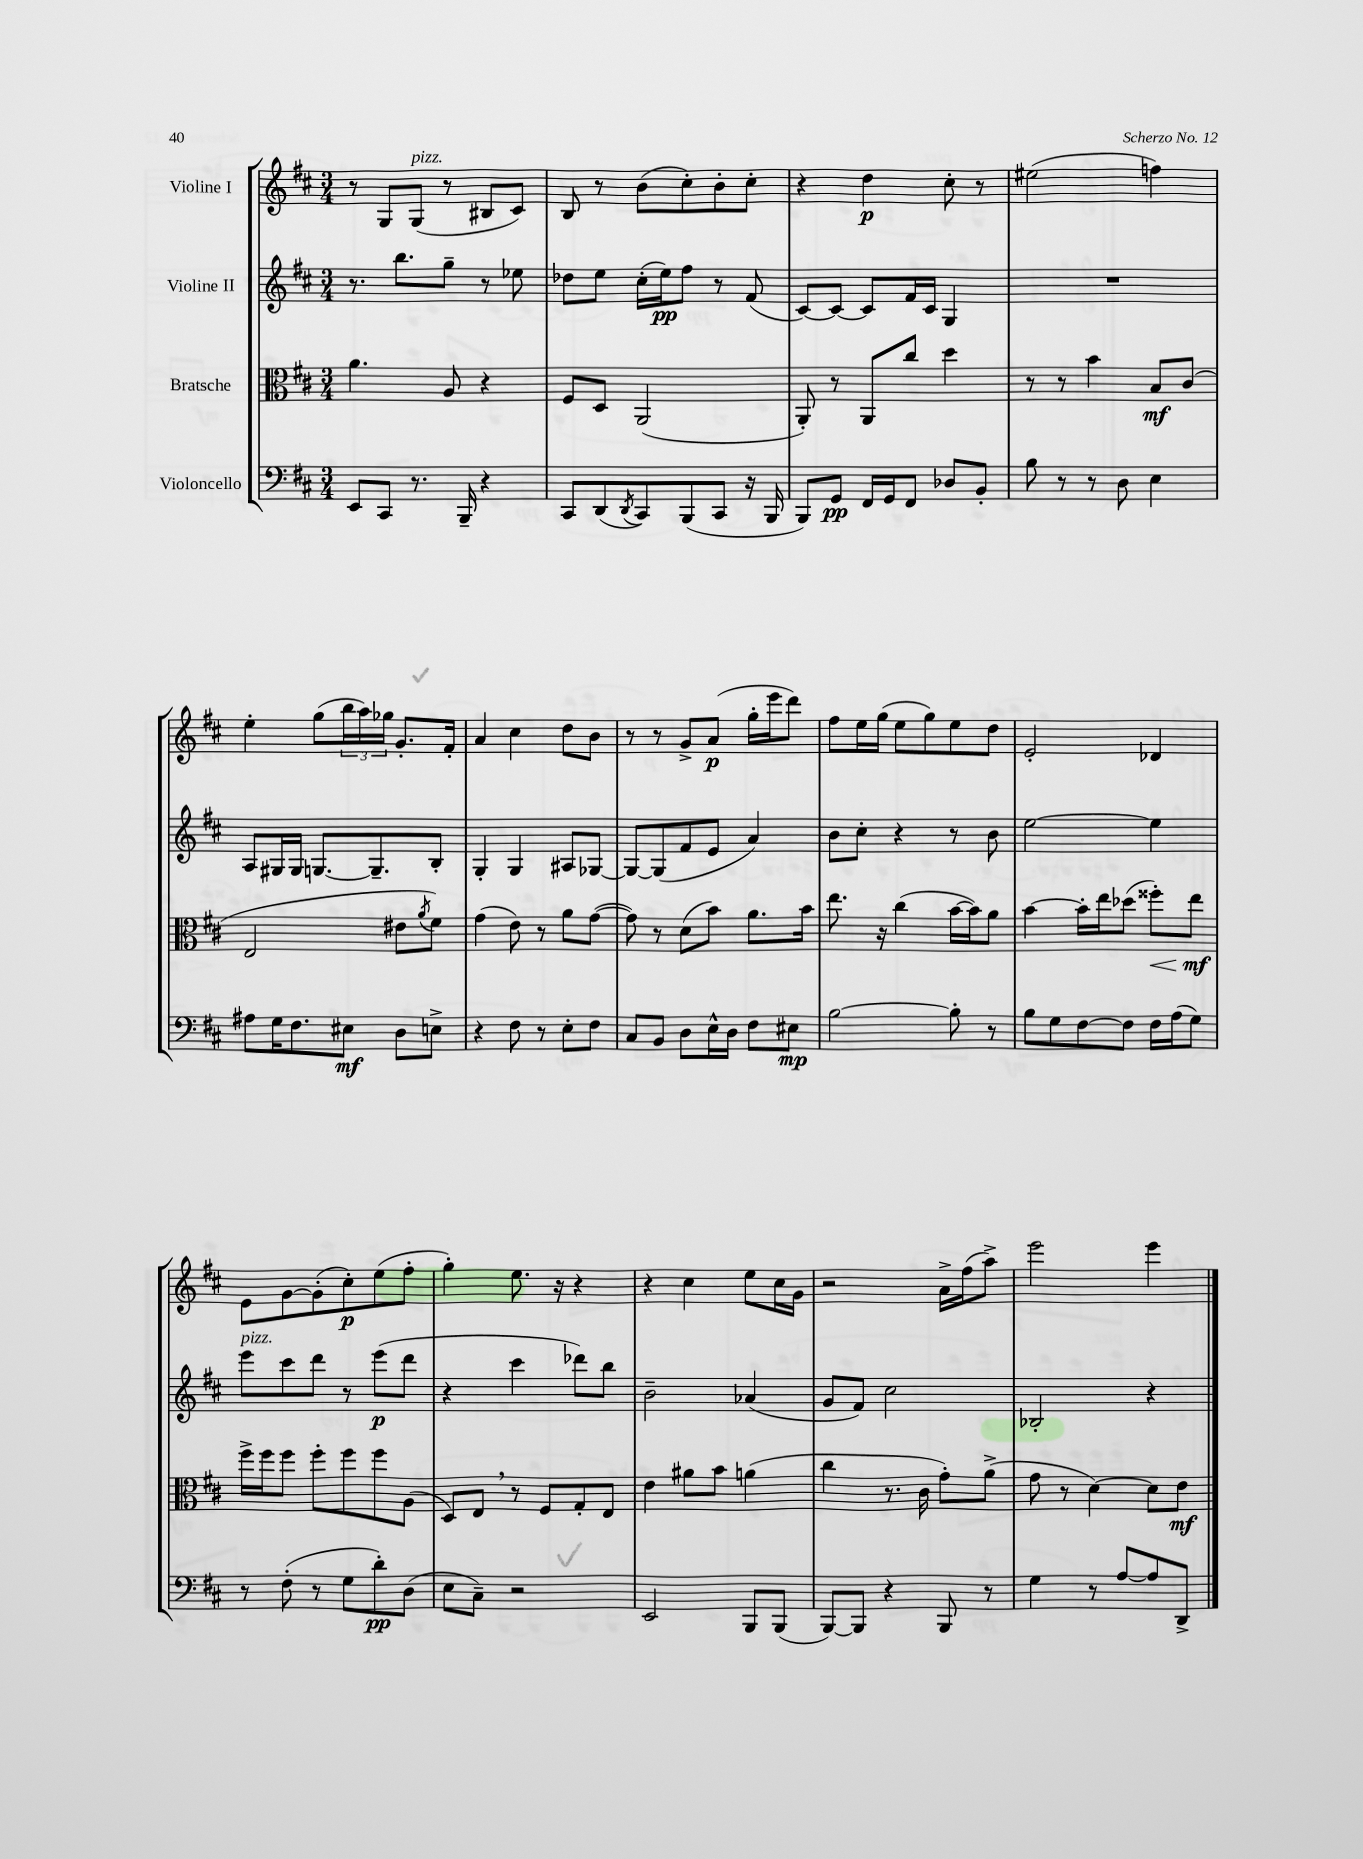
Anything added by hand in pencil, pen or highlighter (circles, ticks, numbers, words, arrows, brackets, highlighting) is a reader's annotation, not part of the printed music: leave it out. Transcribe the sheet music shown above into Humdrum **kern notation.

**kern	**dynam	**kern	**dynam	**kern	**dynam	**kern	**dynam
*part4	*part4	*part3	*part3	*part2	*part2	*part1	*part1
*staff4	*staff4	*staff3	*staff3	*staff2	*staff2	*staff1	*staff1
*I"Violoncello	*	*I"Bratsche	*	*I"Violine II	*	*I"Violine I	*
*clefF4	*	*clefC3	*	*clefG2	*	*clefG2	*
*k[f#c#]	*	*k[f#c#]	*	*k[f#c#]	*	*k[f#c#]	*
*M3/4	*	*M3/4	*	*M3/4	*	*M3/4	*
=89	=89	=89	=89	=89	=89	=89	=89
8EE/L	.	4.a\	.	8.r	.	8r	.
8CC#/J	.	.	.	.	.	8G/L	.
.	.	.	.	8.bb\L	.	.	.
!	!	!	!	!	!	!LO:TX:a:i:t=pizz.	!
8.r	.	.	.	.	.	(8G/J	.
.	.	8A/	.	8gg~\J	.	8r	.
16BBB~/	.	.	.	.	.	.	.
4r	.	4r	.	8r	.	8B#X/L	.
.	.	.	.	8ee-X\	.	8c#/J)	.
=90	=90	=90	=90	=90	=90	=90	=90
8CC#/L	.	8F#/L	.	8dd-X\L	.	8B/	.
(8DD/	.	8D/J	.	8ee\J	.	8r	.
8qDD/	.	.	.	.	.	.	.
8CC#/)	.	(2AA/	.	(16cc#'\LL	.	(8b\L	.
.	.	.	.	16ee\J)	pp	.	.
(8BBB/	.	.	.	8ff#\J	.	8cc#'\)	.
8CC#/J	.	.	.	8r	.	8b'\	.
16r	.	.	.	(8f#/	.	8cc#'\J	.
16BBB/	.	.	.	.	.	.	.
=91	=91	=91	=91	=91	=91	=91	=91
8BBB/L)	.	8AA'/)	.	[8c#/L)	.	4r	.
8GG/J	pp	8r	.	8c#/J_	.	.	.
16FF#/LL	.	8AA/L	.	8c#/L]	.	4dd\	p
16GG/J	.	.	.	.	.	.	.
8FF#/J	.	8cc#/J	.	16f#/L	.	.	.
.	.	.	.	16c#/JJ	.	.	.
8D-X/L	.	4dd\	.	4G/	.	8cc#'\	.
8BB'/J	.	.	.	.	.	8r	.
=92	=92	=92	=92	=92	=92	=92	=92
8B\	.	8r	.	2.r	.	(2ee#X\	.
8r	.	8r	.	.	.	.	.
8r	.	4b\	.	.	.	.	.
8D\	.	.	.	.	.	.	.
4E\	.	8B/L	mf	.	.	4ffn\)	.
.	.	(8c#/J	.	.	.	.	.
!!LO:LB:g=z
=93	=93	=93	=93	=93	=93	=93	=93
8A#X\L	.	2E/	.	8A/L	.	4ee'\	.
16G\K	.	.	.	16G#X/L	.	.	.
8.F#\	.	.	.	16G#/JJ	.	.	.
.	.	.	.	[8.Gn/L	.	(8gg\L	.
8E#X\J	mf	.	.	.	.	24bb\L	.
.	.	.	.	.	.	24aa\)	.
.	.	.	.	8.G~/]	.	.	.
.	.	.	.	.	.	24gg-X\JJ	.
8D\L	.	8e#X\L	.	.	.	8.g'/L	.
.	.	8qa/	.	.	.	.	.
8En^\J	.	8f#\J)	.	8B'/J	.	.	.
.	.	.	.	.	.	16f#'/Jk	.
=94	=94	=94	=94	=94	=94	=94	=94
4r	.	(4g\	.	4G'/	.	4a/	.
8F#\	.	8e\)	.	4G/	.	4cc#\	.
8r	.	8r	.	.	.	.	.
8E'\L	.	8a\L	.	8A#X/L	.	8dd\L	.
8F#\J	.	([8g\J	.	[8G-X/J	.	8b\J	.
=95	=95	=95	=95	=95	=95	=95	=95
8C#/L	.	8g\])	.	8G-/L_	.	8r	.
8BB/J	.	8r	.	(8G-/]	.	8r	.
8D\L	.	(8d\L	.	8f#/	.	8g^/L	.
16E^^\L	.	8b\J)	.	8e/J	.	(8a/J	p
16D\JJ	.	.	.	.	.	.	.
8F#\L	.	8.a\L	.	4a/)	.	16gg'\LL	.
.	.	.	.	.	.	16eee\J	.
8E#X\J	mp	.	.	.	.	8ddd\J)	.
.	.	16b\Jk	.	.	.	.	.
=96	=96	=96	=96	=96	=96	=96	=96
[2B\	.	8.ee\	.	8b\L	.	8ff#\L	.
.	.	.	.	8cc#'\J	.	16ee\L	.
.	.	16r	.	.	.	(16gg\JJ	.
.	.	(4cc#\	.	4r	.	8ee\L	.
.	.	.	.	.	.	8gg\)	.
8B'\]	.	[16b\LL	.	8r	.	8ee\	.
.	.	16b\J])	.	.	.	.	.
8r	.	8a\J	.	8b\	.	8dd\J	.
=97	=97	=97	=97	=97	=97	=97	=97
8B\L	.	[4b\	.	[2ee\	.	2e'/	.
8G\	.	.	.	.	.	.	.
[8F#\	.	16b'\LL]	.	.	.	.	.
.	.	16ee\J	.	.	.	.	.
8F#\J]	.	(8dd-X\J	.	.	.	.	.
!	!	!	!LO:HP:b	!	!	!	!
16F#\LL	.	8ff##X'\L)	<	4ee\]	.	4d-X/	.
(16A\J	.	.	.	.	.	.	.
8G\J)	.	8ee\J	mf	.	.	.	.
.	.	.	[	.	.	.	.
!!LO:LB:g=z
=98	=98	=98	=98	=98	=98	=98	=98
!	!	!	!	!LO:TX:a:i:t=pizz.	!	!	!
8r	.	16ff#^\LL	.	8eee\L	.	8e\L	.
.	.	16ff#\J	.	.	.	.	.
(8F#'\	.	8ff#\J	.	8ccc#\	.	[8g\	.
8r	.	8ff#'\L	.	8ddd\J	.	(8g'\]	.
8G\L	.	8ff#\	.	8r	.	8cc#'\)	p
8d'\)	pp	8ff#\	.	(8eee\L	p	(8ee\	.
(8D\J	.	(8A\J	.	8ddd\J	.	8ff#'\J	.
=99	=99	=99	=99	=99	=99	=99	=99
8E\L	.	8D/L)	.	4r	.	4gg'\)	.
8C#~\J)	.	8E,/J	.	.	.	.	.
2r	.	8r	.	4ccc#\	.	8.ee\	.
.	.	8F#/L	.	.	.	.	.
.	.	.	.	.	.	16r	.
.	.	8G'/	.	8ddd-X\L)	.	4r	.
.	.	8E/J	.	8bb\J	.	.	.
=100	=100	=100	=100	=100	=100	=100	=100
2EE/	.	4e\	.	2b~\	.	4r	.
.	.	8a#X\L	.	.	.	4cc#\	.
.	.	8b\J	.	.	.	.	.
8BBB/L	.	(4an\	.	(4a-X/	.	8ee\L	.
(8BBB/J	.	.	.	.	.	16cc#\L	.
.	.	.	.	.	.	16g\JJ	.
=101	=101	=101	=101	=101	=101	=101	=101
[8BBB/L)	.	4cc#\	.	8g/L	.	2r	.
8BBB/J]	.	.	.	8f#/J)	.	.	.
4r	.	8.r	.	2cc#\	.	.	.
.	.	16c#\	.	.	.	.	.
8BBB/	.	8g'\L)	.	.	.	16a^\LL	.
.	.	.	.	.	.	(16ff#\J	.
8r	.	(8a^\J	.	.	.	8aa^\J)	.
=102	=102	=102	=102	=102	=102	=102	=102
4G\	.	8g\	.	2B-X'/	.	2eee\	.
.	.	8r	.	.	.	.	.
8r	.	[4d\)	.	.	.	.	.
[8A/L	.	.	.	.	.	.	.
8A/]	.	8d\L]	.	4r	.	4eee\	.
8DD^/J	.	8e\J	mf	.	.	.	.
==	==	==	==	==	==	==	==
*-	*-	*-	*-	*-	*-	*-	*-
